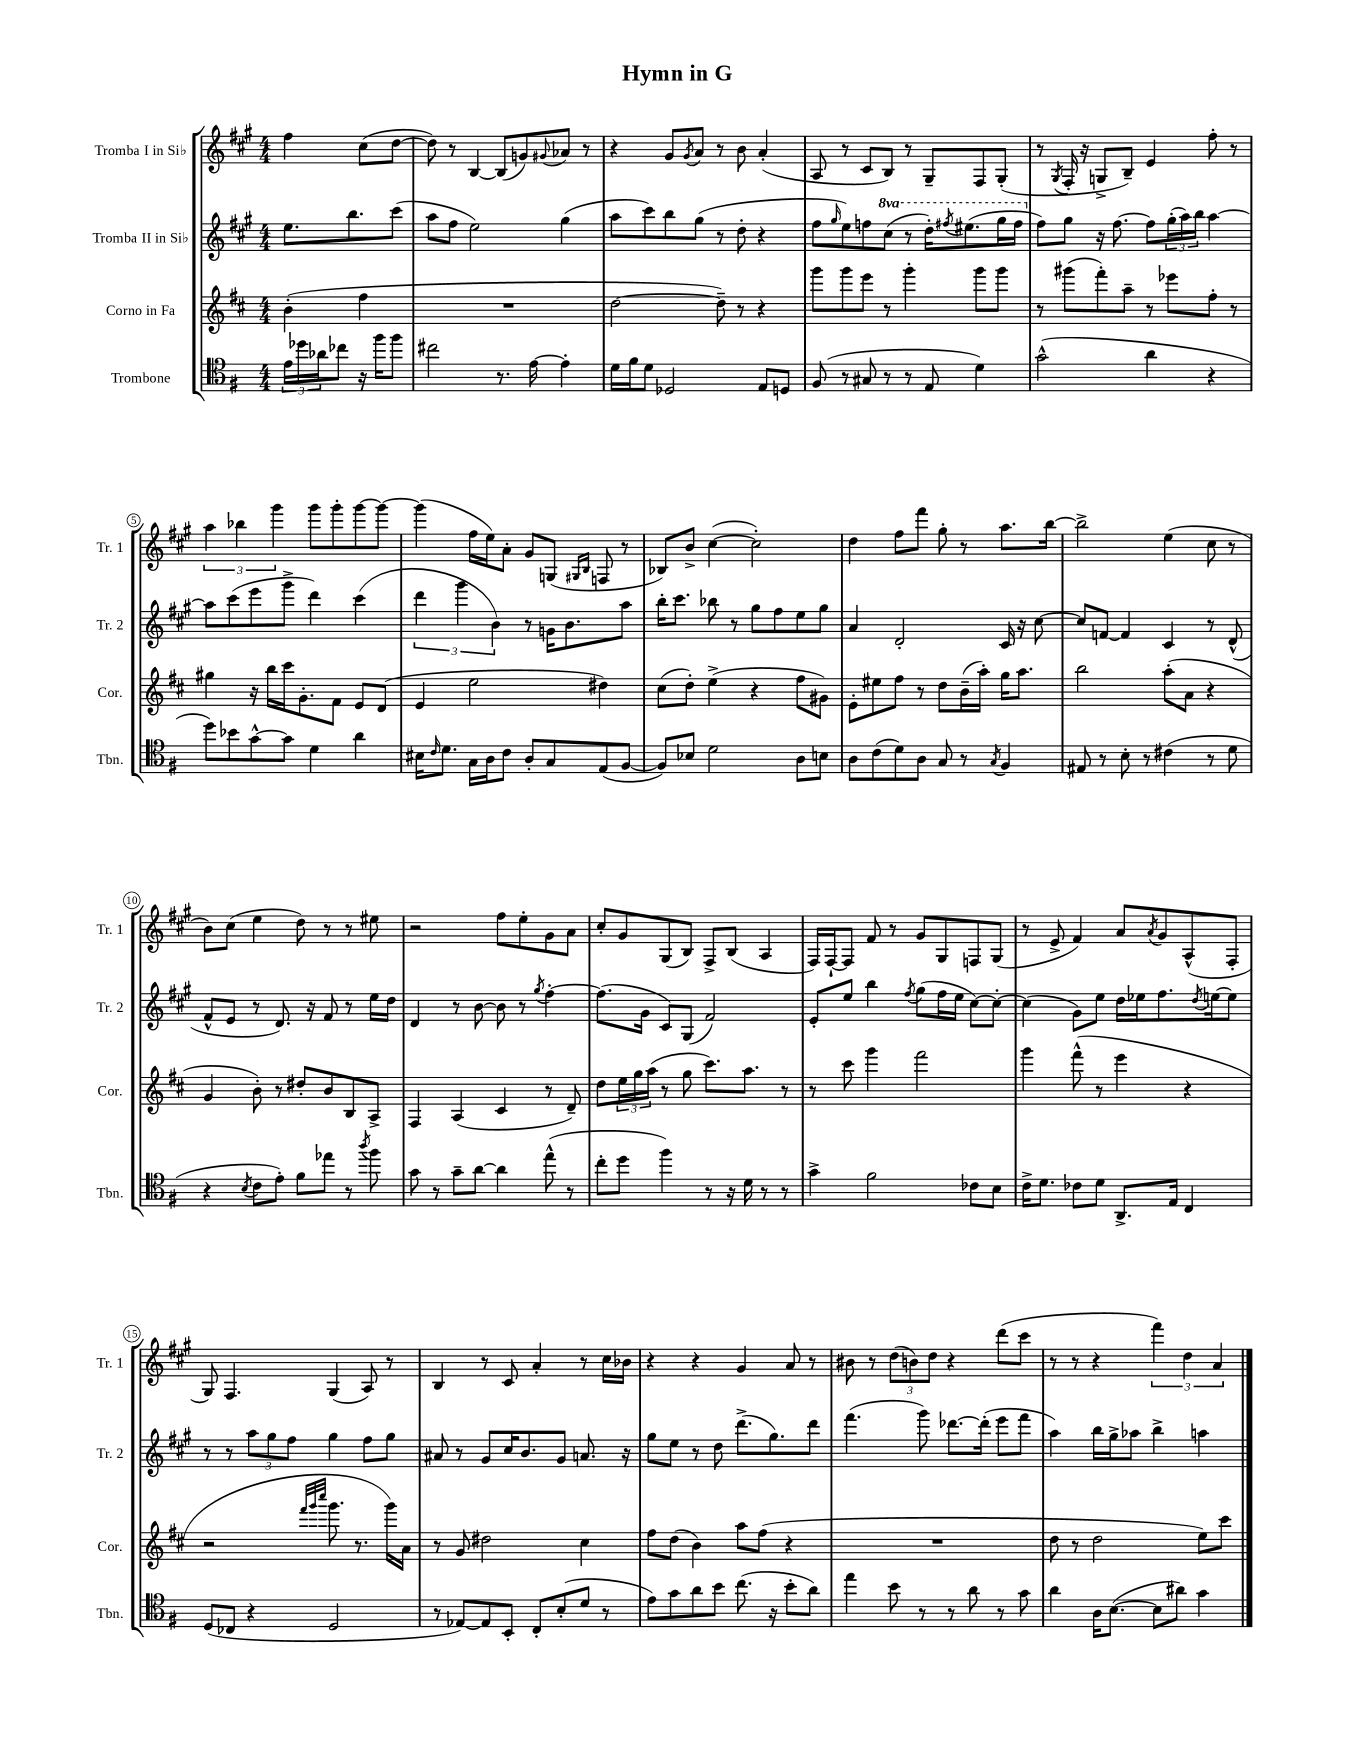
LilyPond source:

\header { title = "Hymn in G" }
<<
\new StaffGroup <<
\new Staff = "s0" \with { instrumentName = "Tromba I in Sib" shortInstrumentName = "Tr. 1" } {
    \clef treble \key a \major \numericTimeSignature \time 4/4 \partial 2
    fis''4 cis''8( d''8~ |
    d''8) r8 b4~ b8( g'8) \appoggiatura { gis'8 } aes'8 r8 |
    r4 gis'8 \acciaccatura { gis'8 } a'8 r8 b'8 a'4-.( |
    a8 r8 cis'8 b8) r8 gis8-- fis8 gis8-.( |
    r8 \acciaccatura { gis8 } fis16-. r16 g8-> b8--) e'4 fis''8-. r8 |
    \tuplet 3/2 { a''4 bes''4 gis'''4 } gis'''8 gis'''8-. gis'''8~ gis'''8~ |
    gis'''4( fis''16 e''16) a'8-. gis'8 g8( \grace { gis16 b16 } f8 r8 |
    bes8) b'8-> cis''4~( cis''2-.) |
    d''4 fis''8 fis'''8 gis''8-. r8 a''8. b''16~ |
    b''2-> e''4( cis''8 r8 |
    b'8) cis''8( e''4 d''8) r8 r8 eis''8 |
    r2 fis''8 e''8-. gis'8 a'8 |
    cis''8-. gis'8 gis8( b8) fis8-> b8( a4 |
    fis16) fis16~-! fis8 fis'8 r8 gis'8 gis8 f8 gis8( |
    r8 e'8-> fis'4) a'8 \acciaccatura { a'8 } gis'8 a8-^( fis8-. |
    gis8) fis4. gis4( a8) r8 |
    b4 r8 cis'8 a'4-. r8 cis''16 bes'16 |
    r4 r4 gis'4 a'8 r8 |
    bis'8 r8 \tuplet 3/2 { d''8( b'8) d''8 } r4 d'''8( cis'''8 |
    r8 r8 r4 \tuplet 3/2 { fis'''4) d''4 a'4 } \bar "|." |
}
\new Staff = "s1" \with { instrumentName = "Tromba II in Sib" shortInstrumentName = "Tr. 2" } {
    \clef treble \key a \major \numericTimeSignature \time 4/4 \set Staff.ottavationMarkups = #ottavation-simple-ordinals \partial 2
    e''8. b''8. cis'''8( |
    a''8 fis''8 e''2) gis''4( |
    a''8 cis'''8) b''8 gis''8( r8 d''8-. r4 |
    fis''8 \grace { gis''16 } e''8) f''8 \ottava #1 cis'''8( r8 d'''16-.) \acciaccatura { fis'''!8 } eis'''8.( gis'''16 fis'''16 \ottava #0 |
    fis''8) gis''8 r16 fis''8.~ fis''8 \tuplet 3/2 { gis''16-.( a''16) b''16 } a''4~ |
    a''8 cis'''8( e'''8 gis'''8-> d'''4) cis'''4( |
    \tuplet 3/2 { d'''4 gis'''4 b'4) } r8 g'16 b'8. a''8 |
    b''16-. cis'''8. bes''8 r8 gis''8 fis''8 e''8 gis''8 |
    a'4 d'2-. cis'16 r16 cis''8~ |
    cis''8 f'8~ f'4 cis'4 r8 d'8-^( |
    fis'8-^ e'8 r8 d'8.) r16 fis'8 r8 e''16 d''16 |
    d'4 r8 b'8~ b'8 r8 \acciaccatura { gis''8 } fis''4~-. |
    fis''8.( gis'16 cis'8) gis8( fis'2) |
    e'8-. e''8 b''4 \acciaccatura { fis''8 } gis''8( fis''16 e''16 cis''8~) cis''8~-. |
    cis''4( gis'8) e''8 d''16 ees''16 fis''8. \acciaccatura { d''8 } e''16~ e''8 |
    r8 r8 \tuplet 3/2 { a''8 gis''8 fis''8 } gis''4 fis''8 gis''8 |
    ais'8 r8 gis'8 cis''16 b'8. gis'8 a'8. r16 |
    gis''8 e''8 r8 d''8 d'''8.->( gis''8.) d'''8 |
    fis'''4.( gis'''8) des'''8.~ des'''16-.( e'''8 fis'''8 |
    a''4) b''16 gis''16-> aes''8 b''4-> a''4 \bar "|." |
}
\new Staff = "s2" \with { instrumentName = "Corno in Fa" shortInstrumentName = "Cor." } {
    \clef treble \key d \major \numericTimeSignature \time 4/4 \partial 2
    b'4-.( fis''4 |
    R1 |
    d''2~ d''8--) r8 r4 |
    g'''8 g'''8 e'''8 r8 g'''4-. g'''8 g'''8 |
    r8 gis'''8( fis'''8-.) a''8-- r8 ees'''8 fis''8-. r8 |
    gis''4 r16 b''16 cis'''16 g'8.-. fis'8 e'8 d'8( |
    e'4 e''2 dis''4) |
    cis''8( d''8-.) e''4->( r4 fis''8 gis'8) |
    e'8-. eis''8 fis''8 r8 d''8 b'16--( a''16-.) g''16 a''8. |
    b''2 a''8-.( a'8 r4 |
    g'4 b'8-.) r8 dis''8-. b'8 b8 a8-> |
    fis4 a4( cis'4 r8 d'8--) |
    d''8 \tuplet 3/2 { e''16 g''16 a''16( } r8 g''8 cis'''8.) a''8. r8 |
    r8 cis'''8 g'''4 fis'''2 |
    g'''4 fis'''8-^( r8 e'''4 r4 |
    r2 \grace { fis'''32 g'''32 cis''''32 } g'''8. r8. g'''16) a'16 |
    r8 g'8 dis''2 cis''4 |
    fis''8 d''8( b'4) a''8 fis''8( r4 |
    R1 |
    d''8 r8 d''2 e''8) cis'''8 \bar "|." |
}
\new Staff = "s3" \with { instrumentName = "Trombone" shortInstrumentName = "Tbn." } {
    \clef tenor \key g \major \numericTimeSignature \time 4/4 \partial 2
    \tuplet 3/2 { e'16 des''16 aes'16 } ces''8 r16 fis''16 fis''8 |
    cis''2 r8. e'16~ e'4-. |
    d'16 fis'16 d'8 des2 e8 d8 |
    fis8( r8 gis8 r8 r8 e8 d'4) |
    g'2-^( a'4 r4 |
    d''8) bes'8 g'8~-^ g'8 d'4 a'4 |
    bis16 \grace { c'16 } d'8. g16 a16 c'8 a8-. g8 e8( fis8~ |
    fis8) bes8 d'2 a8 b8 |
    a8 c'8( d'8) a8 g8 r8 \acciaccatura { g8 } fis4 |
    eis8 r8 b8-. r8 cis'4( r8 d'8 |
    r4 \acciaccatura { b8 } c'8 e'8-.) fis'8 ees''8 r8 \acciaccatura { a''8 } fis''8 |
    g'8 r8 g'8-- a'8~ a'4 e''8-^( r8 |
    c''8-. d''8 fis''4) r8 r16 d'16 r8 r8 |
    g'4-> fis'2 ces'8 b8 |
    c'16-> d'8. ces'8 d'8 a,8.-> e16 c4 |
    d8( ces8 r4 d2 |
    r8 ees8~) ees8 b,8-. c8-. b8-.( d'8 r8 |
    e'8) g'8 a'8 b'8 c''8.( r16 b'8-. a'8) |
    e''4 b'8 r8 r8 a'8 r8 g'8 |
    a'4 a16 b8.~( b8 ais'8) g'4 \bar "|." |
}
>>
>>
\layout { \context { \Score \override BarNumber.stencil = #(make-stencil-circler 0.1 0.3 ly:text-interface::print) } }
